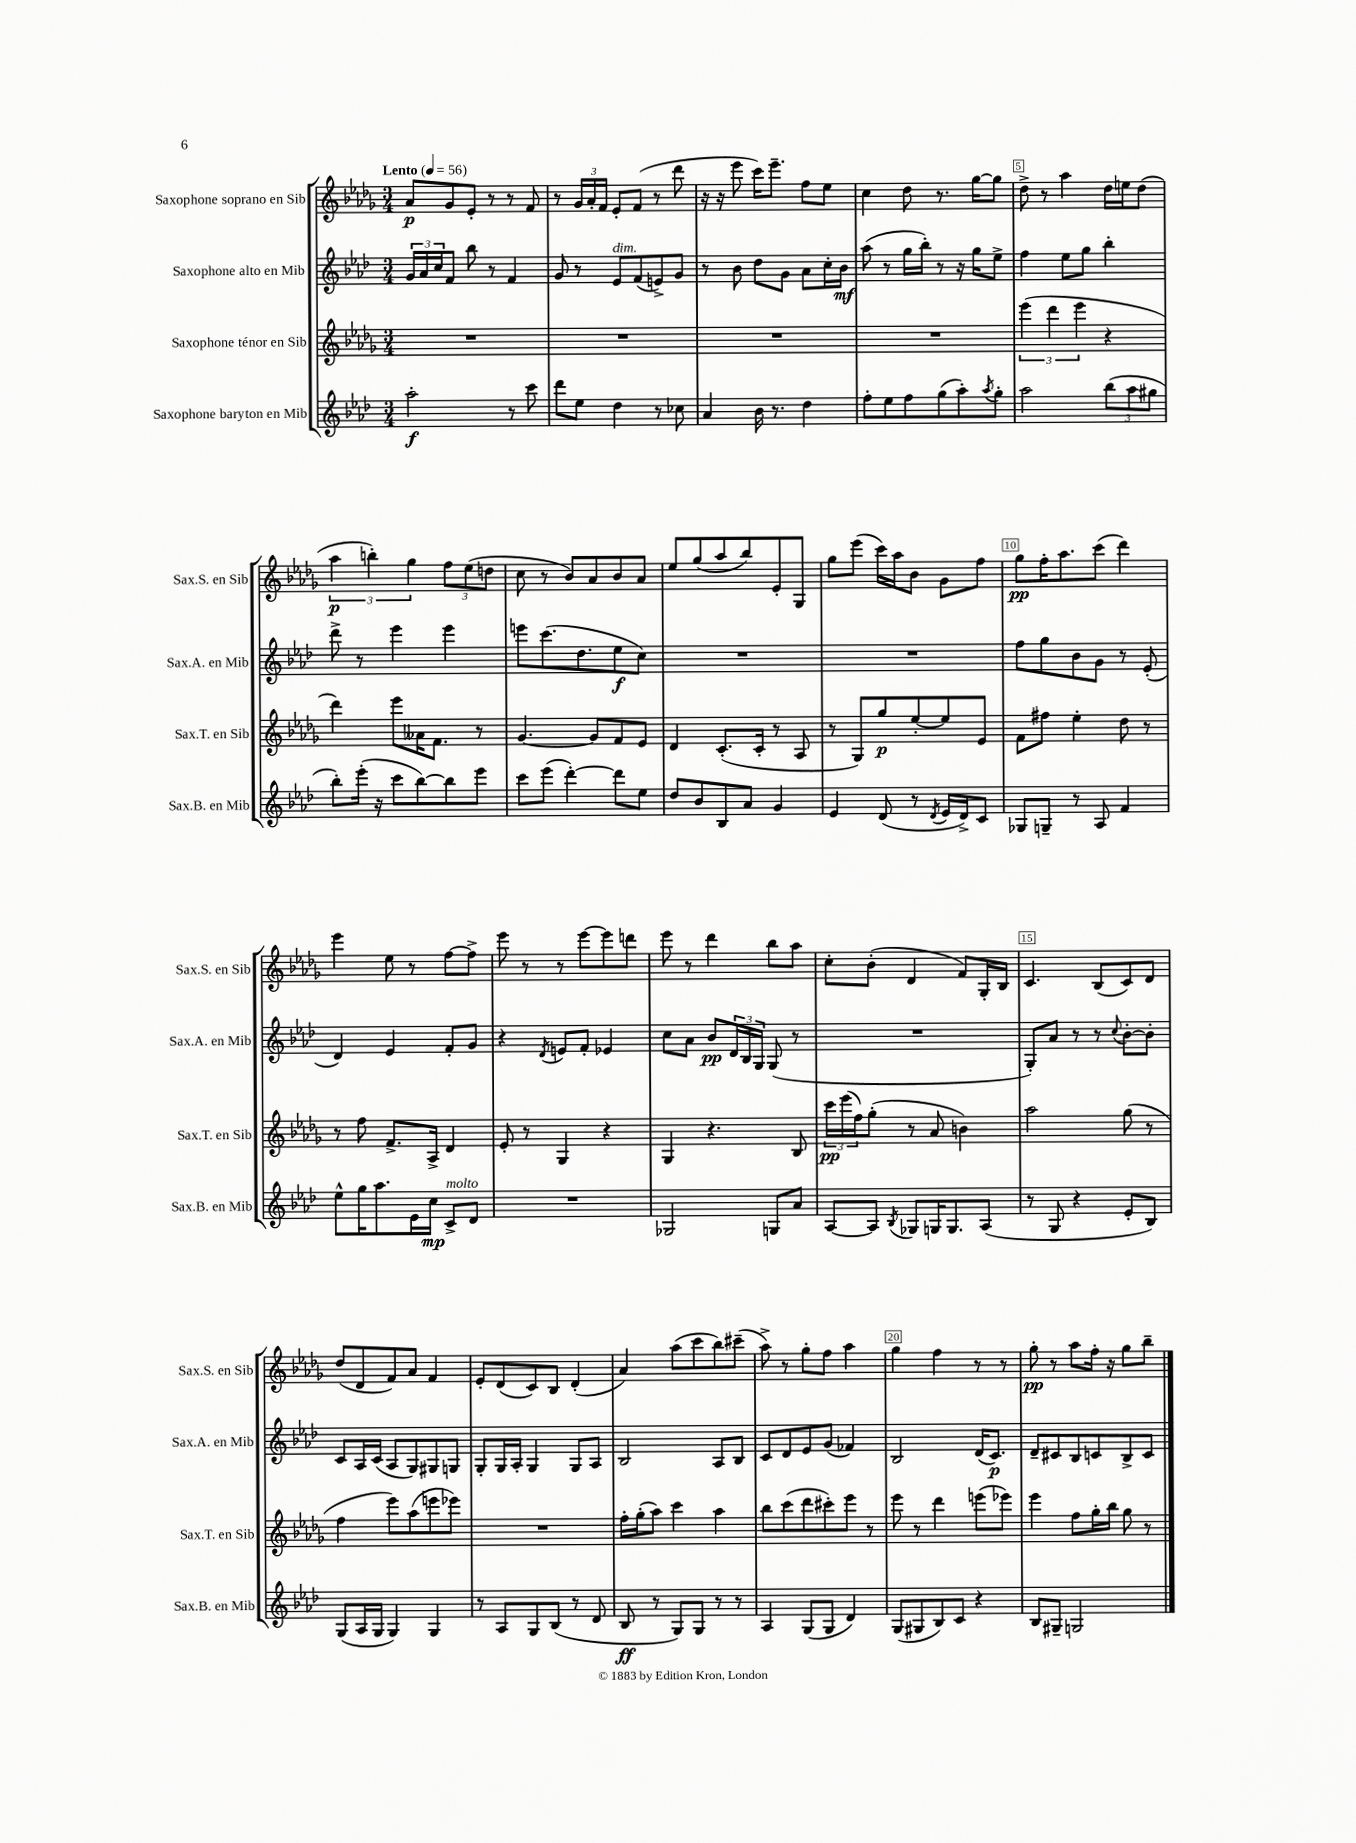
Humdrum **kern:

**kern	**kern	**kern	**kern
*staff4	*staff3	*staff2	*staff1
*clefG2	*clefG2	*clefG2	*clefG2
*k[b-e-a-d-]	*k[b-e-a-d-g-]	*k[b-e-a-d-]	*k[b-e-a-d-g-]
*M3/4	*M3/4	*M3/4	*M3/4
*MM56	*MM56	*MM56	*MM56
2aa-'\	2.r	24g/LL	8a-/L
.	.	24a-/	.
.	.	24cc/J	.
.	.	8f/J	8g-/
.	.	8bb-\	8e-'/J
.	.	8r	8r
8r	.	4f/	8r
8ccc\	.	.	8f/
=	=	=	=
8ddd-\L	2.r	8g/	8r
8ee-\J	.	8r	24g-/LL
.	.	.	24a-'/
.	.	.	24f/JJ
4dd-\	.	8e-/L	8e-'/L
.	.	(8f/	(8f/J
8r	.	8e^/)	8r
8cc-\	.	8g/J	8ddd-\
=	=	=	=
4a-/	2.r	8r	16r
.	.	.	16r
.	.	8b-\	8eee-\
16b-\	.	8dd-\L	16ccc\LK)
8.r	.	.	8.eee-~\J
.	.	8g\J	.
4dd-\	.	8a-\L	8ff\L
.	.	16cc'\L	8ee-\J
.	.	16b-\JJ	.
=	=	=	=
8ff'\L	2.r	(8aa-\	4cc\
8ee-\	.	8r	.
8ff\	.	16gg\LL	8dd-\
.	.	16bb-'\JJ)	.
(8gg\	.	8r	8.r
8aa-'\)	.	16r	.
.	.	16gg\LK	[16gg-\LK
8qaa-/	.	.	.
8gg'\J	.	8ee-^\J	8gg-\]J
=	=	=	=
2aa-\	(6eee-\	4ff\	8dd-^\
.	.	.	8r
.	6ddd-\	.	.
.	.	8ee-\L	4aa-\
.	6eee-\	.	.
.	.	8gg\J	.
(12bb-\L	4r	4bb-'\	16dd-\LL
.	.	.	16ee\J
12aa-\	.	.	.
.	.	.	(8dd-\J
12gg#\J	.	.	.
=	=	=	=
8bb-'\L)	4ddd-\)	8ddd-^\	6aa-\
(16eee-'\Jk	.	8r	.
.	.	.	6bb'\)
16r	.	.	.
8ccc\L	8eee-\L	4eee-\	.
.	.	.	6gg-\
[8bb-\)	16a--\K	.	.
.	8.f\J	.	.
8bb-\]	.	4eee-\	12ff\L
.	.	.	(12ee-\
8eee-\J	8r	.	.
.	.	.	12dd\J
=	=	=	=
8ccc\L	[4.g-/	8eee\L	8cc\
(8eee-\J	.	(8.ccc\	8r
[4ddd-'\)	.	.	8b-/L)
.	.	8.dd-\	.
.	8g-/]L	.	8a-/
8ddd-\]L	8f/	8ee-\	8b-/
8ee-\J	8e-/J	8cc\J)	8a-/J
=	=	=	=
8dd-/L	4d-/	2.r	8ee-/L
8b-/	.	.	(8gg-/
8B-/	(8.c'/L	.	8aa-/
8a-/J	.	.	8bb-/)
.	16c'/Jk	.	.
4g/	8r	.	8e-'/
.	8A-/	.	8G-/J
=	=	=	=
4e-/	8r	2.r	8gg-\L
.	8G-/L)	.	(8eee-\J
(8d-/	8gg-/	.	16ccc\LL)
.	.	.	16aa-\J
8r	[8ee-'/	.	8b-\J
8qd-/	.	.	.
16e-/LL	8ee-/]	.	8g-\L
16d-^/J)	.	.	.
8c/J	8e-/J	.	8ff\J
=	=	=	=
8G-/L	8f\L	8ff\L	8gg-\L
8G~/J	8ff#\J	8gg\	16ff'\K
.	.	.	8.aa-\
8r	4ee-'\	8b-\	.
8A-/	.	8g\J	(8ccc\J
4f/	8dd-\	8r	4ddd-\)
.	8r	(8e-'/	.
=	=	=	=
8ee-^^\L	8r	4d-/)	4eee-\
16gg\K	8ff\	.	.
8.aa-\	.	.	.
.	8.f^/L	4e-/	8ee-\
16e-\L	.	.	8r
16cc\JJ	16A-^/Jk	.	.
8c^/L	4d-/	8f'/L	[8ff\L
8d-/J	.	8g/J	8ff^\]J
=	=	=	=
2.r	8e-'/	4r	8eee-\
.	8r	.	8r
.	.	8qd-/	.
.	4G-/	8e/L	8r
.	.	8f'/J	[8eee-\L
.	4r	4e-/	8eee-\]
.	.	.	8ddd\J
=	=	=	=
2G-/	4G-/	8cc\L	8eee-\
.	.	8a-\J	8r
.	4.r	8b-/L	4ddd-\
.	.	24d-/L	.
.	.	24B-/	.
.	.	24G/JJ	.
8G/L	.	(8G/	8bb-\L
8a-/J	8B-/	8r	8aa-\J
=	=	=	=
[8A-/L	24ccc\LL	2.r	8cc'\L
.	(24eee-\	.	.
.	24ff\J)	.	.
8A-/]J	(8gg-'\J	.	(8b-'\J
8qB-/	.	.	.
8G-/L	8r	.	4d-/
16G/K	8a-/	.	.
8.G/	.	.	.
.	4b\)	.	8f/L)
(8A-/J	.	.	16G-'/L
.	.	.	16B-/JJ
=	=	=	=
8r	2aa-\	8G'/L)	4.c/
8G/	.	8a-/J	.
4r	.	8r	.
.	.	8r	(8B-/L
.	.	8qqcc/	.
8e-'/L	(8gg-\	[8b-'\L	8c/)
8B-/J)	8r	8b-'\]J	8d-/J
=	=	=	=
(8G/L	4ff\	8c/L	(8dd-/L
16A-/L	.	16A-/L	8d-/
16G/JJ	.	(16c/JJ	.
4G/)	8eee-\L)	8A-/L	8f/)
.	(8aa-\	8G/)	8a-/J
4G/	8eee\	8G#/	4f/
.	8eee-\J)	8G/J	.
=	=	=	=
8r	2.r	8G'/L	8e-'/L
8A-/L	.	16G/L	(8d-/
.	.	16A-'/JJ	.
8G/	.	4G/	8c/)
(8B-/J	.	.	8B-/J
8r	.	8G/L	(4d-'/
8d-/	.	8A-/J	.
=	=	=	=
8B-/	16ff'\LL	2B-/	4a-/)
.	(16gg-'\J	.	.
8r	8aa-\J)	.	.
8G/L)	4ccc\	.	(8aa-\L
8G/J	.	.	8ccc\
8r	4aa-\	8A-/L	8bb-\)
8r	.	8B-/J	(8ccc#~\J
=	=	=	=
4A-/	8bb-\L	8c/L	8aa-^\)
.	(8ccc\	8d-/	8r
(8G/L	8ddd-\	8e-/	8gg-'\L
8G/J	8ccc#'\)	(8g/J	8ff\J
4d-/)	8eee-\J	4f-/)	4aa-\
.	8r	.	.
=	=	=	=
(8G/L	8eee-\	2B-/	4gg-\
8G#/	8r	.	.
8B-/)	4ddd-\	.	4ff\
8c/J	.	.	.
4r	(8eee\L	(16d-/LK	8r
.	.	8.c/J)	.
.	8eee-\J)	.	8r
=	=	=	=
8B-/L	4eee-\	8d-~/L	8gg-'\
8G#~/J	.	8c#/	8r
2G/	8ff\L	8B-/	8aa-\L
.	16gg-'\L	8c/	16ff'\Jk
.	16bb-\JJ	.	16r
.	8gg-\	8B-^/	8gg-\L
.	8r	8c/J	8bb-~\J
==	==	==	==
*-	*-	*-	*-
